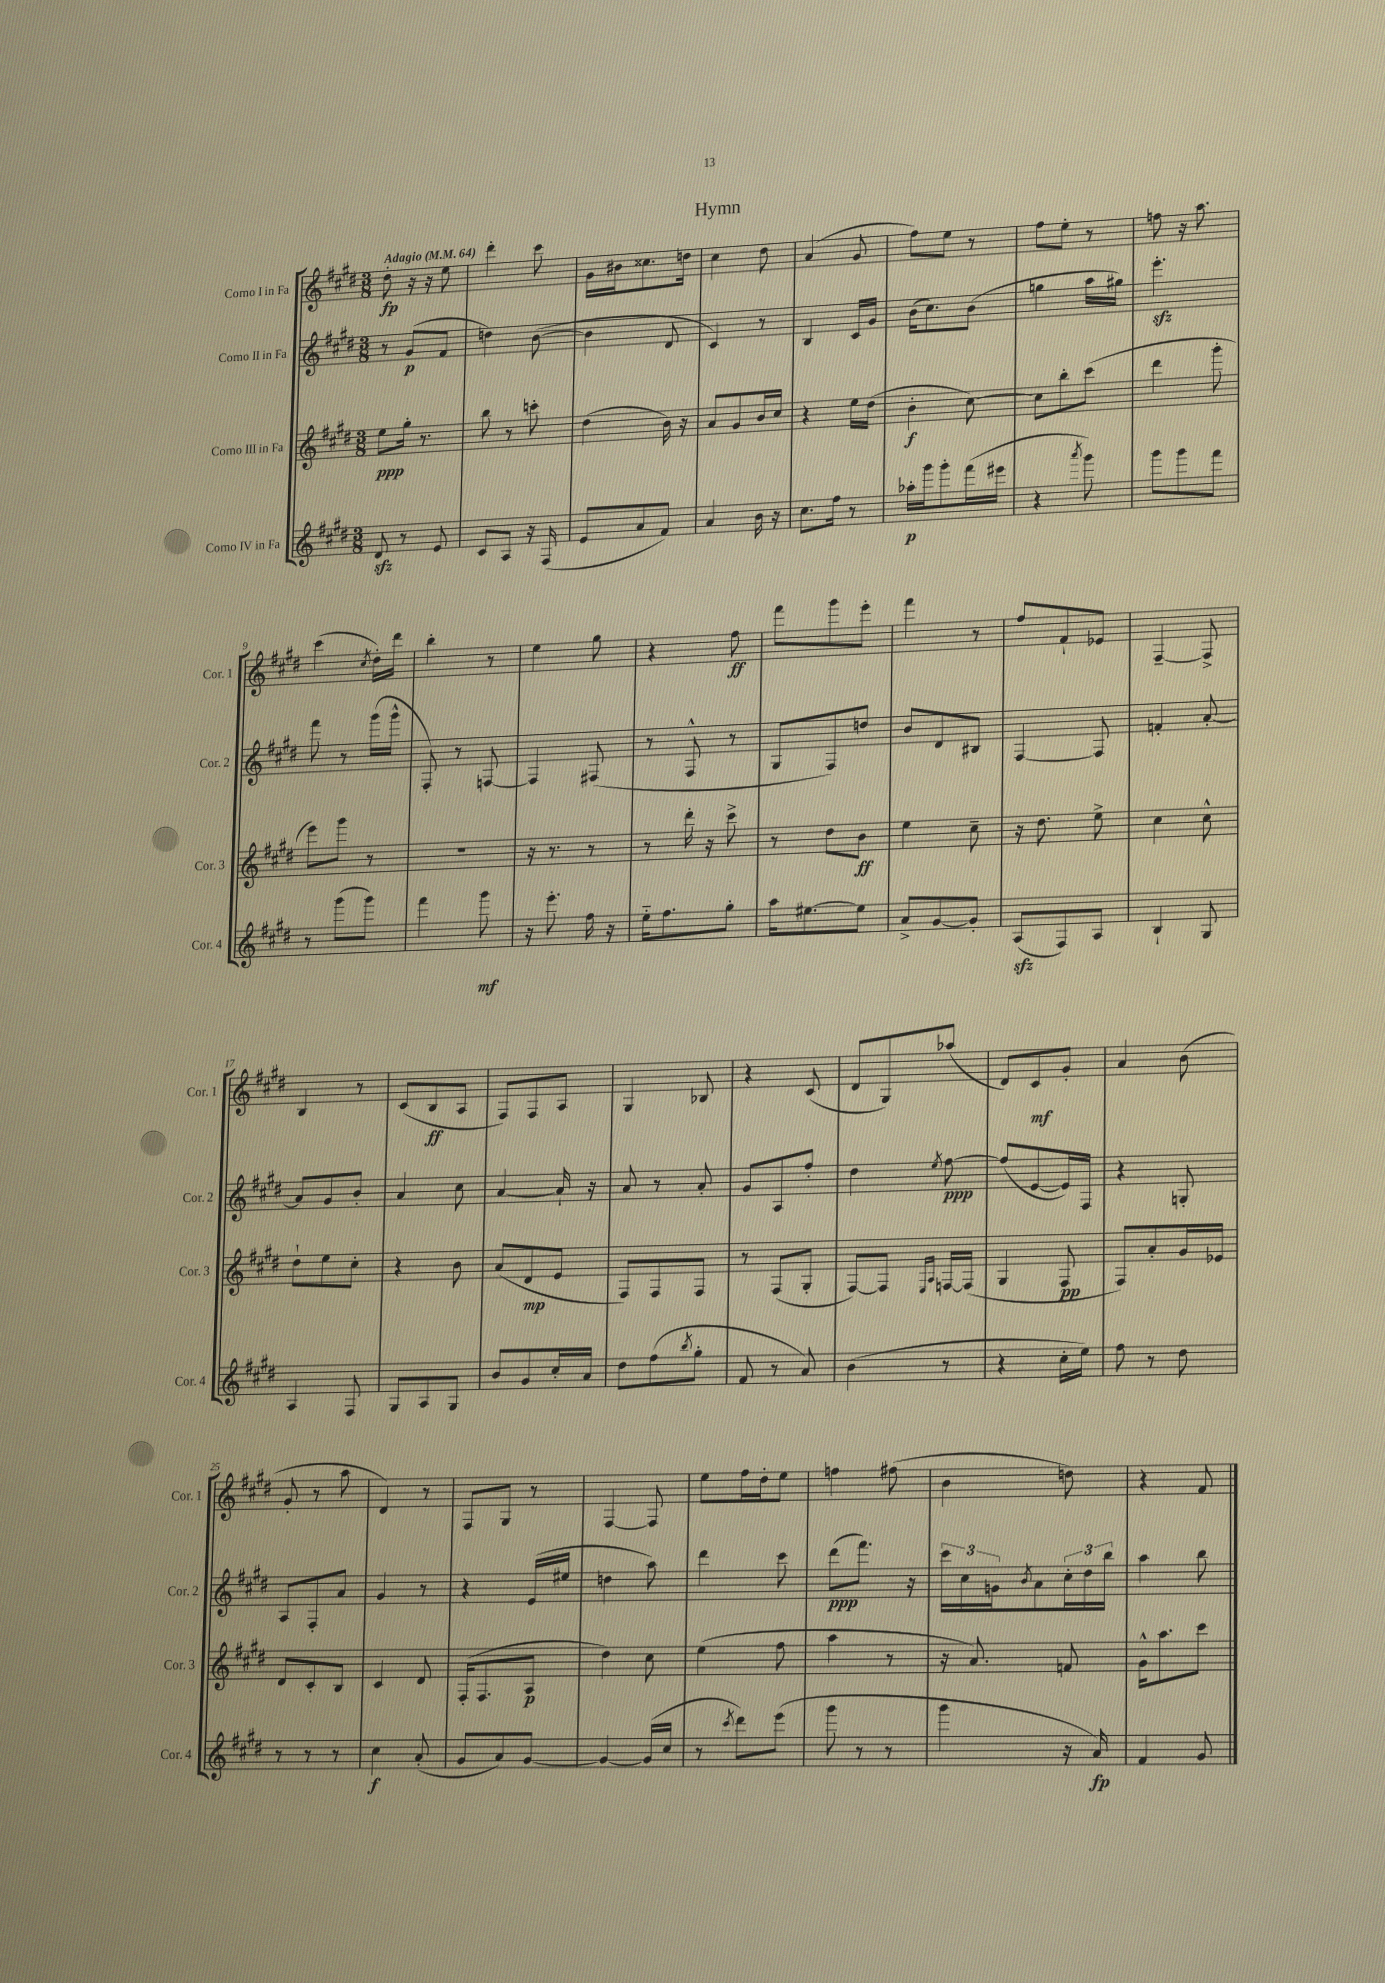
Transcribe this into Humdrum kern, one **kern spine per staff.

**kern	**kern	**kern	**kern
*staff4	*staff3	*staff2	*staff1
*clefG2	*clefG2	*clefG2	*clefG2
*k[f#c#g#d#]	*k[f#c#g#d#]	*k[f#c#g#d#]	*k[f#c#g#d#]
*M3/8	*M3/8	*M3/8	*M3/8
*MM64	*MM64	*MM64	*MM64
8d#	8ee	8r	8dd#'
8r	16gg#'	(8g#	16r
.	8.r	.	16r
8e	.	8f#	8ee
=	=	=	=
8c#	8bb	4dd)	4ddd#'
8A	8r	.	.
16r	8ccc'	([8b	8ccc#
(16F#	.	.	.
=	=	=	=
8e	(4dd#	4b]	16g#
.	.	.	16b#
8a	.	.	8.cc##
8f#)	16b)	8d#	.
.	16r	.	16dd
=	=	=	=
4a	8a	4c#)	4cc#
.	8g#	.	.
16b	16b	8r	8dd#
16r	16cc#	.	.
=	=	=	=
8.cc#	4r	4B	(4a
16ff#	.	.	.
8r	16ee	16c#	8g#
.	(16dd#	16g#	.
=	=	=	=
16aa-'	4b'	(16b	8ff#)
16ggg#	.	8.cc#)	.
8ggg#'	.	.	8ee
(16fff#	[8cc#)	(8b	8r
16eee#	.	.	.
=	=	=	=
4r	8cc#]	4gg	8ff#
.	8bb'	.	8ee'
8qaaa	.	.	.
8ggg#)	(8ccc#	16aa	8r
.	.	16gg#)	.
=	=	=	=
8ggg#	4ddd#	4.eee'	8ff
8ggg#	.	.	16r
.	.	.	8.aa
8fff#	8ggg#'	.	.
=	=	=	=
8r	8eee)	8fff#	(4ccc#
(8ggg#	8ggg#	8r	.
.	.	.	8qcc#
8ggg#)	8r	(16ggg#	16dd#')
.	.	16ggg#^^	16ddd#
=	=	=	=
4fff#	4.r	8F#')	4bb'
.	.	8r	.
8ggg#	.	[8F	8r
=	=	=	=
16r	16r	4F]	4ee
8.eee'	8.r	.	.
16ff#	8r	(8F#	8gg#
16r	.	.	.
=	=	=	=
16ee'~	8r	8r	4r
8.ff#	.	.	.
.	16ddd#'	8F#^^	.
.	16r	.	.
8gg#'	8ccc#^	8r	8ff#
=	=	=	=
16aa	8r	8G#	8fff#
[8.ee#	.	.	.
.	8dd#	8F#)	8ggg#
8ee#]	8b	8dd	8eee'
=	=	=	=
8a^	4ee	8b	4fff#
[8g#	.	8d#	.
8g#']	8cc#~	8B#	8r
=	=	=	=
(8A	16r	[4F#	8ff#
.	8.dd#	.	.
8F#)	.	.	8f#`
8A	8ee^	8F#]	8e-
=	=	=	=
4B`	4cc#	4f'	[4F#~
8G#	8cc#^^	[8a'	8F#^]
=	=	=	=
4A	8dd#`	8a]	4B
.	8ee	8g#	.
8F#	8cc#'	8b'	8r
=	=	=	=
8G#	4r	4a	(8c#
8A	.	.	8B
8G#	8b	8cc#	8A
=	=	=	=
8b	(8a	[4a	8F#)
8g#	8d#	.	8F#
16cc#'	8e	16a`]	8A
16a	.	16r	.
=	=	=	=
8dd#	8F#)	8a	4G#
(8ff#	8F#	8r	.
8qbb	.	.	.
8gg#'	8F#	8a'	8B-
=	=	=	=
8f#	8r	8g#	4r
8r	(8F#	8A	.
8a)	8G#'	8ff#'	(8c#
=	=	=	=
(4b	[8F#)	4dd#	8d#
.	8F#]	.	8G#)
.	16qqE	.	.
.	16qqA	8qee	.
8r	[16F	[8ff#	(8aa-
.	(16F]	.	.
=	=	=	=
4r	4G#	(8ff#]	8d#)
.	.	[8e	8c#
16cc#'	8F#	16e])	8g#'
16ee)	.	16F#	.
=	=	=	=
8ff#	8F#)	4r	4a
8r	8a'	.	.
8dd#	16g#	8G'	(8b
.	16e-	.	.
=	=	=	=
8r	8d#	8A	8g#'
8r	8c#'	8F#'	8r
8r	8B	8a	8aa
=	=	=	=
4cc#	4c#	4g#	4d#)
(8a'	8d#	8r	8r
=	=	=	=
8g#	(16F#'	4r	8F#
.	8.F#	.	.
8a)	.	.	8G#
[8g#	8A	(16e	8r
.	.	16ee#	.
=	=	=	=
4g#_	4dd#)	4dd	[4F#
(16g#]	8cc#	8aa)	8F#]
16cc#	.	.	.
=	=	=	=
8r	(4ee	4ddd#	8ee
8qccc#	.	.	.
8ddd#)	.	.	16ff#
.	.	.	16dd#'
(8eee	8ff#	8ccc#	8ee
=	=	=	=
8ggg#	4aa	(8ddd#	4ff
8r	.	8.fff#)	.
8r	8r	.	(8ff#
.	.	16r	.
=	=	=	=
4ggg#	16r	24ccc#	4b
.	.	24cc#	.
.	8.a)	.	.
.	.	24g	.
.	.	8qb	.
.	.	8a	.
16r	8f	24cc#'	8dd)
.	.	24dd#	.
16a)	.	.	.
.	.	24bb	.
=	=	=	=
4f#	16g#^^	4aa	4r
.	8.aa	.	.
8g#	8ccc#	8bb	8f#
==	==	==	==
*-	*-	*-	*-
